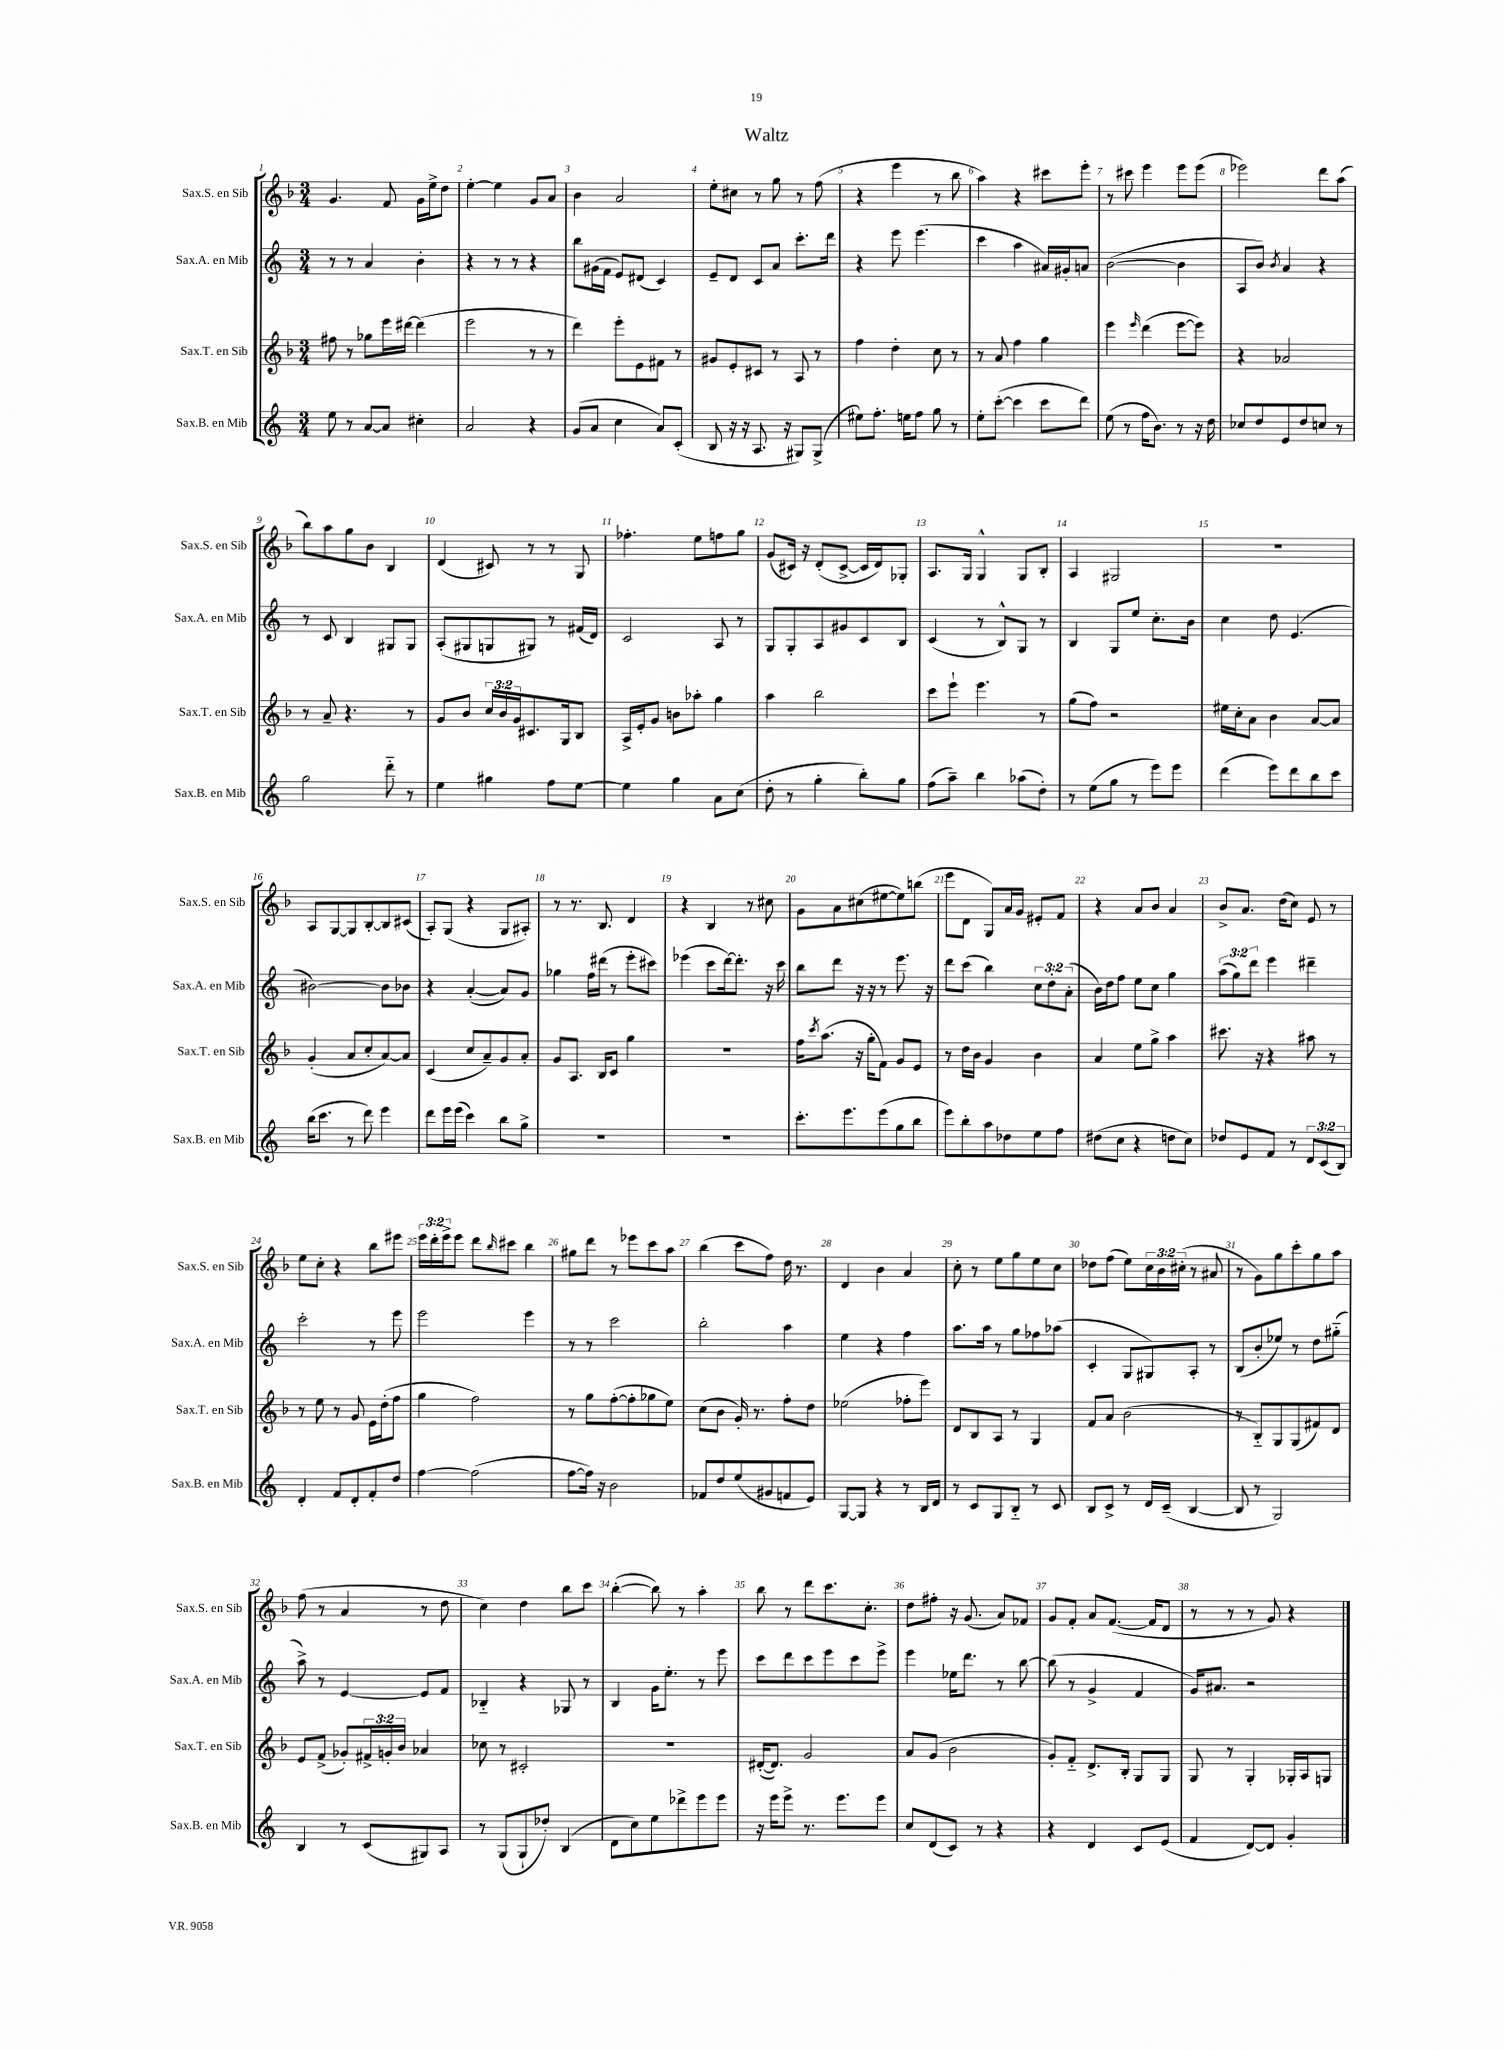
\header { title = "Waltz" }
<<
\new StaffGroup <<
\new Staff = "s0" \with { instrumentName = "Sax.S. en Sib" shortInstrumentName = "Sax.S. en Sib" } {
    \clef treble \key f \major \numericTimeSignature \time 3/4 \override Staff.TupletNumber.text = #tuplet-number::calc-fraction-text
    g'4. f'8 g'16 e''16-> d''8 |
    e''4~-. e''4 g'8 a'8 |
    bes'4 a'2 |
    e''8-. cis''8 r8 g''8 r8 f''8( |
    r4 e'''4 r8 bes''8 |
    a''4) r4 cis'''8 e'''8-. |
    r8 cis'''8 e'''4 e'''8 e'''8( |
    ees'''2) d'''8 a''8( |
    bes''8) a''8 g''8 bes'8 bes4 |
    d'4( cis'8) r8 r8 g8 |
    fes''4.-. e''8 f''8 g''8 |
    g'8( cis'16) r16 d'8-.( cis'8~-> cis'16 d'16) ges8-. |
    a8. g16 g4-^ g8 bes8-. |
    a4 gis2 |
    R2. |
    a8 g8~ g8 bes8~-. bes8 cis'8( |
    a8-.) g8( r4 g8 ais8-.) |
    r8 r8. bes8. d'4 |
    r4 bes4 r8 cis''8 |
    g'8 a'8 cis''8( eis''8~ eis''8) b''8( |
    e'''8 d'8 g8) a'16 g'16 eis'8-. f'8 |
    r4 a'8 bes'8 a'4 |
    bes'8-> a'8. d''16( c''8) e'8 r8 |
    e''8 c''8-. r4 bes''8 eis'''8 |
    \tuplet 3/2 { e'''16 d'''16-. e'''16-> } e'''8 d'''8 \grace { bes''16 } cis'''8 bes''4 |
    gis''8 d'''8 r8 ees'''8 c'''8 a''8 |
    bes''4( c'''8 f''8) d''16 r8. |
    d'4 bes'4 a'4 |
    c''8-. r8 e''8 g''8 e''8 c''8 |
    des''8 f''8( e''8) \tuplet 3/2 { c''16 bes'16 cis''16-.( } r8 ais'8 |
    r8 g'8) g''8 c'''8-. g''8 a''8 |
    f''8( r8 a'4 r8 d''8 |
    c''4) d''4 bes''8 c'''8 |
    bes''4~-.( bes''8) r8 a''4-. |
    bes''8 r8 d'''8 c'''8. c''8.-. |
    d''8 fis''8-. r16 g'8.( a'8) fes'8 |
    g'8 f'8-. a'8 f'8.~( f'16 d'8 |
    r8 r8 r8 g'8) r4 \bar "|." |
}
\new Staff = "s1" \with { instrumentName = "Sax.A. en Mib" shortInstrumentName = "Sax.A. en Mib" } {
    \clef treble \key c \major \numericTimeSignature \time 3/4 \override Staff.TupletNumber.text = #tuplet-number::calc-fraction-text
    r8 r8 a'4 b'4-. |
    r4 r8 r8 r4 |
    b''8 gis'16( f'16 e'8) dis'8( c'4) |
    e'8-- d'8 c'8 a'8 c'''8.-. d'''16 |
    r4 e'''8 e'''4.( |
    c'''4 a''4 ais'16) gis'16-. a'8 |
    b'2~( b'4 |
    a8 b'8) \acciaccatura { b'8 } a'4 r4 |
    r8 c'8 b4 gis8 gis8 |
    a8-.( gis8 g8 gis8) r8 fis'16( d'16) |
    c'2 a8 r8 |
    g8 g8-. a8 gis'8 c'8 b8 |
    c'4( r8 b8-^) g8 r8 |
    b4 g8 e''8 c''8.-. b'16 |
    c''4 d''8 e'4.( |
    bis'2~) bis'8 bes'8 |
    r4 a'4~-.( a'8) g'8 |
    ges''4 f''16 dis'''16( r8 e'''8-. cis'''8) |
    ees'''4( c'''8 d'''16~) d'''8.-. r16 c'''16 |
    b''8 d'''8 r16 r16 r8 e'''8. r16 |
    d'''8 c'''8( b''4) \tuplet 3/2 { c''8 d''8-. a'8-.( } |
    b'16) d''16 f''8 e''8 c''8 g''4 |
    \tuplet 3/2 { a''8( g''8) d'''8 } e'''4 dis'''4-- |
    c'''2-. r8 e'''8 |
    e'''2 e'''4 |
    r8 r8 c'''2 |
    b''2-. a''4 |
    e''4 r4 f''4 |
    a''8. a''16 r8 g''8 fes''8 aes''8( |
    c'4-. g8 gis8) a8-. r8 |
    b8( b'8-. ees''8) r8 d''8 gis''8-_( |
    a''8->) r8 e'4~ e'8 f'8 |
    bes4-_ r4 ges8 r8 |
    b4 g'16 e''8.-. r8 e'''8 |
    c'''8 d'''8 c'''8 e'''8 c'''8 e'''8-> |
    e'''4 ees''16 d'''8. r8 b''8~ |
    b''8( r8 g'4-> f'4 |
    g'16) ais'8. r2 \bar "|." |
}
\new Staff = "s2" \with { instrumentName = "Sax.T. en Sib" shortInstrumentName = "Sax.T. en Sib" } {
    \clef treble \key f \major \numericTimeSignature \time 3/4 \override Staff.TupletNumber.text = #tuplet-number::calc-fraction-text
    fis''8 r8 ges''8 e'''16 dis'''16~ dis'''4( |
    e'''2 r8 r8 |
    d'''4) e'''8-. e'8 fis'8 r8 |
    gis'8 e'8-. cis'8 r8 a8 r8 |
    f''4 d''4-. c''8 r8 |
    r8 a'8 f''4 g''4 |
    e'''4 \grace { e'''16 } d'''4( e'''8~ e'''8) |
    r4 aes'2 |
    r8 a'8-- r4. r8 |
    g'8 bes'8 \tuplet 3/2 { c''16 bes'16 g'16 } cis'8. g16 bes8 |
    a16-> e'16-. g'8 b'8 aes''8-. g''4 |
    a''4 bes''2 |
    c'''8 e'''8-! e'''4. r8 |
    g''8( f''8) r2 |
    eis''16 c''16-. a'8 bes'4 a'8~ a'8 |
    g'4-.( a'8 c''8-. a'8~) a'8 |
    c'4( c''8 a'8--) g'8 a'8-. |
    g'8 a8. bes16 c'8 g''4 |
    R2. |
    f''16 \acciaccatura { c'''8 } a''8.( r16 g''16-. f'8) g'8 e'8 |
    r8 d''16 bes'16 g'4 bes'4 |
    a'4 e''8 g''8-> a''4 |
    cis'''8. r16 r4 ais''8 r8 |
    r8 e''8 r8 g'8 e'16 d''16-.( f''8 |
    g''4 f''2) |
    r8 g''8 f''8~-.( f''8-. ges''8 e''8) |
    c''8( bes'8 g'16-.) r8. f''8-. d''8 |
    ees''2( fes''8-. e'''8) |
    d'8 bes8 a8 r8 g4 |
    f'8 a'8 bes'2( |
    r8 bes8-_) g8 g8( fis'8) d'8 |
    e'8 f'8->( ges'8-.) \tuplet 3/2 { fis'16-> g'16-. bes'16 } aes'4 |
    ces''8 r8 cis'2-. |
    R2. |
    dis'16~-.( dis'8.) g'2 |
    a'8 g'8( bes'2 |
    g'8-.) f'8-_ d'8.-> bes16-. g8 g8 |
    g8 r8 g4-. ges16-. a16 g8 \bar "|." |
}
\new Staff = "s3" \with { instrumentName = "Sax.B. en Mib" shortInstrumentName = "Sax.B. en Mib" } {
    \clef treble \key c \major \numericTimeSignature \time 3/4 \override Staff.TupletNumber.text = #tuplet-number::calc-fraction-text
    e''8 r8 a'8~ a'8 cis''4-. |
    a'2 r4 |
    g'8( a'8 c''4 a'8) c'8-.( |
    b8 r16 r16 a8. r16 gis8) gis8->( |
    eis''8) f''8.-. e''16 f''8 g''8 r8 |
    e''8-. c'''8~-.( c'''4 c'''8 d'''8) |
    e''8( r8 f''16 b'8.) r8 r16 d''16 |
    ces''8 d''8 e'8 d''8 c''8 r8 |
    g''2 d'''8-_ r8 |
    e''4 gis''4 f''8 e''8~ |
    e''4 g''4 a'8 c''8( |
    d''8-. r8 g''4-. b''8-.) g''8 |
    f''8( a''8--) b''4 aes''8( d''8-.) |
    r8 e''8( g''8 r8 e'''8) e'''8 |
    d'''4( e'''8) d'''8 b''8 c'''8 |
    b''16( c'''8. r8 d'''8) e'''4 |
    d'''8 e'''16 e'''16( c'''4) b''8 g''8-> |
    R2. |
    R2. |
    c'''8.-. e'''8. e'''8( g''8 b''8 |
    e'''8) b''8-. a''8 des''8 e''8 f''8 |
    dis''8( c''8 r4 d''8 c''8) |
    des''8 e'8 f'8 r8 \tuplet 3/2 { d'8 c'8( b8) } |
    d'4-. f'8 d'8-. f'8-. d''8 |
    f''4~ f''2( |
    f''8~ f''16) r16 b'2 |
    fes'8 d''8 e''8( gis'8 f'8 e'8) |
    g8~ g8 r4 r8 b16 d'16 |
    r8 c'8 g8 b8-_ r8 c'8 |
    b8 c'8-> r8 d'16 c'16--( b4~ |
    b8 r8 g2) |
    b4 r8 c'8( gis8) a8 |
    r8 g8( g8-! des''8-.) b4( |
    d'8 c''8) e''8 des'''8-> e'''8 e'''8 |
    r16 e'''16 e'''8-> r8. e'''8. e'''8 |
    c''8 d'8( c'8) r8 r4 |
    r4 d'4 c'8 e'8( |
    f'4 d'8~) d'8 g'4-. \bar "|." |
}
>>
>>
\layout { \context { \Score \override BarNumber.break-visibility = ##(#f #t #t) barNumberVisibility = #all-bar-numbers-visible } }
